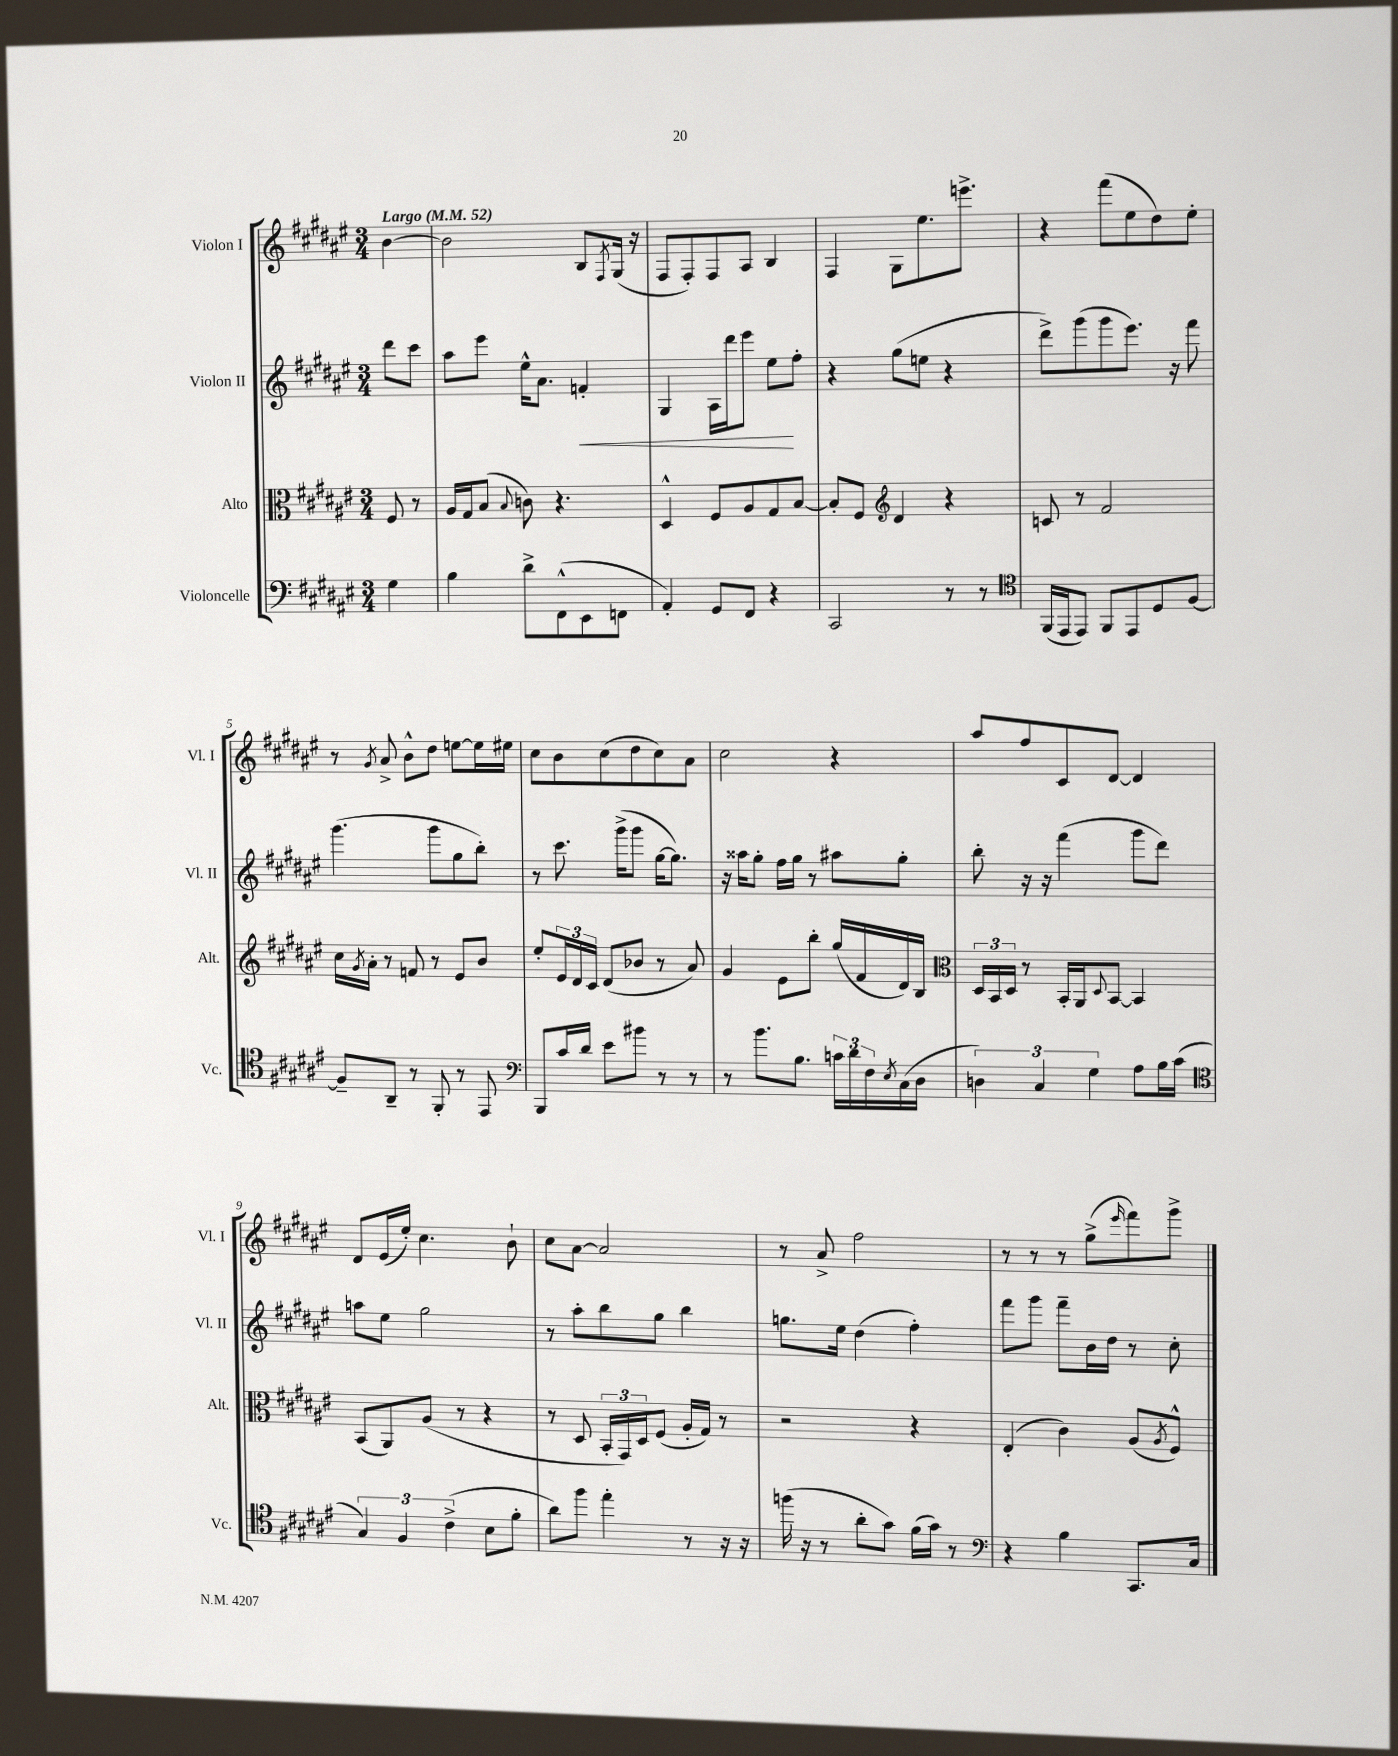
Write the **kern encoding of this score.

**kern	**kern	**kern	**dynam	**kern
*part4	*part3	*part2	*part2	*part1
*staff4	*staff3	*staff2	*staff2	*staff1
*I"Violoncelle	*I"Alto	*I"Violon II	*	*I"Violon I
*I'Vc.	*I'Alt.	*I'Vl. II	*	*I'Vl. I
*clefF4	*clefC3	*clefG2	*	*clefG2
*k[f#c#g#d#a#e#]	*k[f#c#g#d#a#e#]	*k[f#c#g#d#a#e#]	*	*k[f#c#g#d#a#e#]
*M3/4	*M3/4	*M3/4	*	*M3/4
*MM52	*MM52	*MM52	*	*MM52
=	=	=	=	=
!	!	!	!	!LO:TX:a:B:t=Largo
4G#\	8F#/	8ddd#\L	.	[4b\
.	8r	8ccc#\J	.	.
=1	=1	=1	=1	=1
4B\	16A#/LL	8aa#\L	.	2b\]
.	16G#/J	.	.	.
.	(8B/J	8eee#\J	.	.
.	8qqB/	.	.	.
8d#^\L	8cn\)	16ee#^^\KL	.	.
.	.	8.a#\J	.	.
(8FF#^^\	4.r	.	.	.
!	!	!	!LO:HP:b	!
8EE#\	.	4fn'/	<	8B/L
.	.	.	.	8qF#/
8FFn\J	.	.	.	(16G#/Jk
.	.	.	.	16r
=2	=2	=2	=2	=2
4AA#'/)	4D#^^/	4G#/	.	8F#/L
.	.	.	.	8F#'/)
8GG#/L	8F#/L	16A#\LL	.	8F#/
.	.	16ddd#\J	.	.
8FF#/J	8A#/	8eee#\J	.	8A#/J
4r	8G#/	8ee#\L	.	4B/
.	[8B/J	8ff#'\J	[	.
=3	=3	=3	=3	=3
2CC#/	8B'/L]	4r	.	4F#/
.	8F#/J	.	.	.
*	*clefG2	*	*	*
.	4d#/	(8gg#\L	.	8G#\L
.	.	8een\J	.	8.ee#\
8r	4r	4r	.	.
.	.	.	.	8.eeen^\J
8r	.	.	.	.
=4	=4	=4	=4	=4
*clefC4	*	*	*	*
(16FF#/LL	8cn/	8ddd#^\L)	.	4r
16EE#/J	.	.	.	.
8EE#/J)	8r	(8ggg#\	.	.
8FF#/L	2f#/	8ggg#\	.	(8fff#\L
8EE#/	.	8.eee#\J)	.	8ee#\
8D#/	.	.	.	8dd#\)
.	.	16r	.	.
[8F#/J	.	8fff#\	.	8ee#'\J
!!LO:LB:g=z
=5	=5	=5	=5	=5
8F#~/L]	16cc#\LL	(4.ggg#\	.	8r
.	8qg#/	.	.	.
.	16a#'\JJ	.	.	.
.	.	.	.	8qg#/
8AA#~/J	8r	.	.	8a#^/
8r	8fn/	.	.	8b^^\L
8FF#'/	8r	8ggg#\L	.	8dd#\J
8r	8e#/L	8gg#\	.	[8een\L
8EE#/	8b/J	8bb'\J)	.	16ee\L]
.	.	.	.	16ee#X\JJ
=6	=6	=6	=6	=6
*clefF4	*	*	*	*
8BBB/L	8ee#'/L	8r	.	8cc#\L
16c#/L	24e#/L	8.ccc#\	.	8b\
.	24d#/	.	.	.
16d#/JJ	.	.	.	.
.	24c#/JJ	.	.	.
8e#\L	(8d#/L	.	.	(8cc#\
.	.	(16ggg#^\KL	.	.
8b#X\J	8b-X/J	8ggg#\J	.	8dd#\
8r	8r	[16gg#\KL	.	8cc#\)
.	.	8.gg#\J])	.	.
8r	8a#/)	.	.	8a#\J
=7	=7	=7	=7	=7
8r	4g#/	16r	.	2cc#\
.	.	16aa##X\KL	.	.
8.b\L	.	8gg#'\J	.	.
.	8e#\L	16ff#\LL	.	.
8.B\J	.	16gg#\JJ	.	.
.	8bb'\J	8r	.	.
24cn\LL	(16gg#/LL	8aa#X\L	.	4r
24d#\	.	.	.	.
.	16f#/	.	.	.
24F#\	.	.	.	.
8qE#/	.	.	.	.
(16C#\	16d#/)	8gg#'\J	.	.
16D#\JJ	16B/JJ	.	.	.
=8	=8	=8	=8	=8
*	*clefC3	*	*	*
6Dn\)	24D#/LL	8bb'\	.	8aa#/L
.	24BB/	.	.	.
.	24D#/JJ	.	.	.
.	8r	16r	.	8ff#/
6C#/	.	.	.	.
.	.	16r	.	.
.	16BB'/LL	(4fff#\	.	8c#/
.	16AA#/J	.	.	.
6G#\	.	.	.	.
.	8qqD#/	.	.	.
.	[8BB/J	.	.	[8d#/J
8A#\L	4BB/]	8ggg#\L	.	4d#/]
16B\L	.	8ddd#\J)	.	.
(16c#\JJ	.	.	.	.
!!LO:LB:g=z
=9	=9	=9	=9	=9
*clefC4	*	*	*	*
6G#/)	(8BB/L	8aan\L	.	8d#/L
.	8AA#/)	8ee#\J	.	(16e#/L
6F#/	.	.	.	.
.	.	.	.	16ee#'/JJ)
.	(8A#/J	2gg#\	.	4.cc#\
(6c#^\	.	.	.	.
.	8r	.	.	.
8B\L	4r	.	.	.
8f#'\J	.	.	.	8b`\
=10	=10	=10	=10	=10
8a#\L)	8r	8r	.	8cc#\L
8ff#\J	8D#/	8aa#'\L	.	[8a#\J
4ee#'\	24BB'/LL	8bb\	.	2a#/]
.	24GG#/)	.	.	.
.	24D#/J	.	.	.
.	(8F#/J	8gg#\J	.	.
8r	16A#'/LL	4bb\	.	.
.	16G#/JJ)	.	.	.
16r	8r	.	.	.
16r	.	.	.	.
=11	=11	=11	=11	=11
(16ffn\	2r	8.ggn\L	.	8r
16r	.	.	.	.
8r	.	.	.	8a#^/
.	.	16ee#\Jk	.	.
8a#'\L	.	(4dd#\	.	2ff#\
8g#\J)	.	.	.	.
(16f#\LL	4r	4ff#'\)	.	.
16g#\JJ)	.	.	.	.
8r	.	.	.	.
=12	=12	=12	=12	=12
*clefF4	*	*	*	*
4r	(4E#'/	8fff#\L	.	8r
.	.	8ggg#\J	.	8r
4B\	4c#\)	8fff#~\L	.	8r
.	.	16b\L	.	(8gg#^\L
.	.	16dd#\JJ	.	.
.	.	.	.	16qqeee#/
8.CC#/L	(8A#/L	8r	.	8fff#\)
.	8qA#/	.	.	.
.	8F#^^/J)	8cc#'\	.	8ggg#^\J
16C#/Jk	.	.	.	.
==	==	==	==	==
*-	*-	*-	*-	*-
